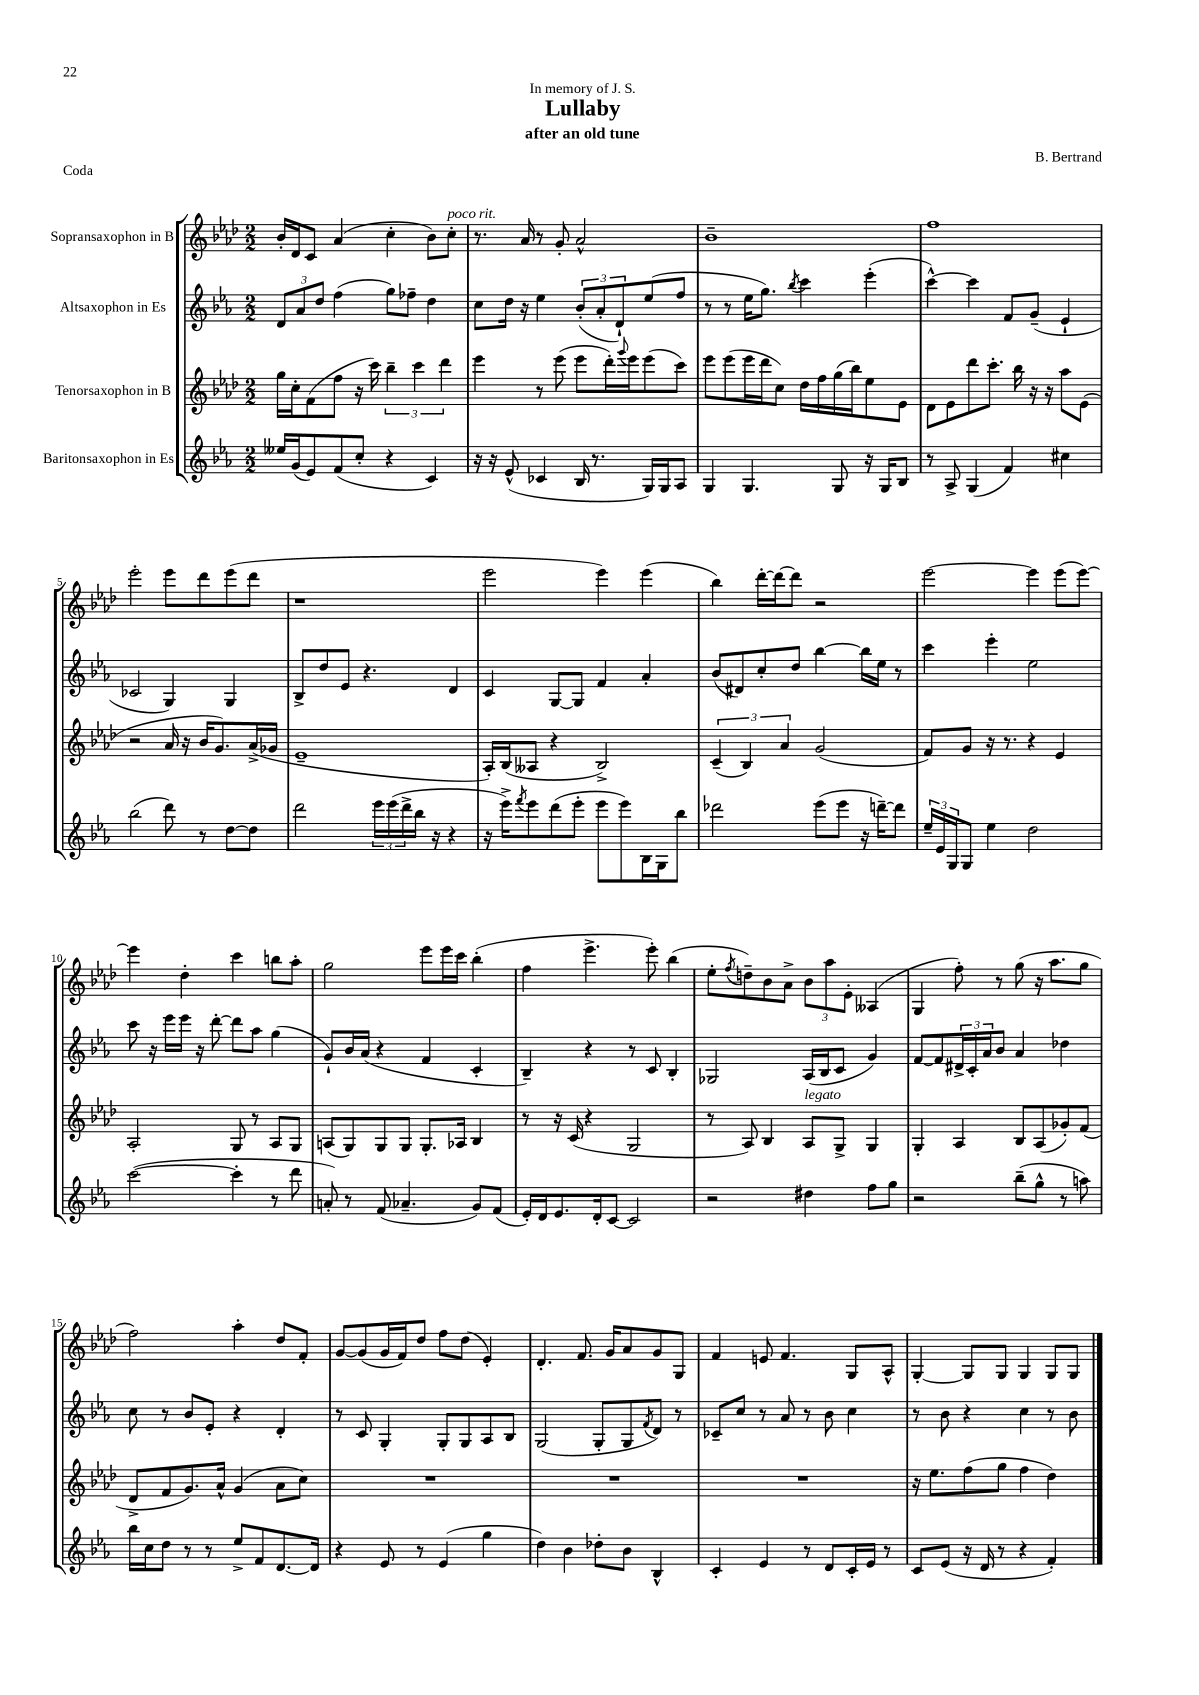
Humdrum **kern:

**kern	**kern	**kern	**kern
*part4	*part3	*part2	*part1
*staff4	*staff3	*staff2	*staff1
*I"Baritonsaxophon in Es	*I"Tenorsaxophon in B	*I"Altsaxophon in Es	*I"Sopransaxophon in B
*clefG2	*clefG2	*clefG2	*clefG2
*k[b-e-a-]	*k[b-e-a-d-]	*k[b-e-a-]	*k[b-e-a-d-]
*M2/2	*M2/2	*M2/2	*M2/2
=1	=1	=1	=1
16ee--X/LL	16gg\LL	12d/L	16b-'/LL
(16g/J	16cc'\J	.	16d-/J
.	.	12a-/	.
8e-/)	(8f\	.	8c/J
.	.	12dd/J	.
(8f/	8ff\J	(4ff\	(4a-/
8cc'/J	16r	.	.
.	16ccc\)	.	.
4r	6bb-~\	8gg\L)	4cc'\
.	.	8ff-X~\J	.
.	6ccc\	.	.
4c/)	.	4dd\	8b-\L)
.	6ddd-\	.	.
!	!	!	!LO:TX:a:i:t=poco rit.
.	.	.	8cc'\J
=2	=2	=2	=2
16r	4eee-\	8cc\L	8.r
16r	.	.	.
(8e-^^/	.	16dd\Jk	.
.	.	16r	16a-/
4c-X/	8r	4ee-\	8r
.	(8eee-\	.	8g'/
16B-/	8eee-\L	(12b-'/L	2a-^^/
8.r	.	.	.
.	.	12a-'/	.
.	16ddd-'\L)	.	.
.	.	12d`/)	.
.	8qqggg/	.	.
.	16eee-\J	.	.
16G/LL)	(8eee-\	(8ee-/	.
16G/J	.	.	.
8A-/J	8ccc\J)	8ff/J	.
=3	=3	=3	=3
4G/	8eee-\L	8r	1b-~
.	(8eee-\	8r	.
4.G/	16eee-\L	16ee-\KL	.
.	16ddd-\J	8.gg\J)	.
.	8cc\J)	.	.
.	.	8qbb-/	.
.	16dd-\LL	4ccc\	.
.	16ff\	.	.
8G/	(16gg\	.	.
.	16bb-\J)	.	.
16r	8ee-\	(4eee-'\	.
16G/KL	.	.	.
8B-/J	8e-\J	.	.
=4	=4	=4	=4
8r	8d-\L	[4ccc^^\)	1ff
8A-^/	8e-\	.	.
(4G/	8ddd-\	4ccc\]	.
.	8.ccc'\J	.	.
4f/)	.	8f/L	.
.	16bb-\	.	.
.	16r	(8g~/J	.
.	16r	.	.
4cc#X\	8aa-\L	4e-`/	.
.	(8e-\J	.	.
!!LO:LB:g=z
=5	=5	=5	=5
(2bb-\	2r	2c-X/	2eee-'\
8ddd\)	16a-/	4G/)	8eee-\L
.	16r	.	.
8r	16b-/KL	.	8ddd-\
.	8.g/)	.	.
[8dd\L	.	4G/	(8eee-\
8dd\J]	(16a-^/L	.	8ddd-\J
.	16g-X/JJ	.	.
=6	=6	=6	=6
2ddd\	1e-~	8B-^/L	1r
.	.	8dd/	.
.	.	8e-/J	.
.	.	4.r	.
24eee-\LL	.	.	.
(24eee-\	.	.	.
24ddd^\	.	.	.
16bb-\JJ	.	.	.
16r	.	.	.
4r	.	4d/	.
=7	=7	=7	=7
16r	16A-'/LL)	4c/	2eee-\
16eee-^\KL)	(16B-/J	.	.
8qfff/	.	.	.
8eee-\	8A--X/J	.	.
(8ddd\	4r	[8G/L	.
8eee-'\J	.	8G/J]	.
8eee-\L	2B-^/)	4f/	4eee-\)
8eee-\)	.	.	.
16B-\L	.	4a-'/	(4eee-\
16G\J	.	.	.
8bb-\J	.	.	.
=8	=8	=8	=8
2ddd-X\	(6c~/	(8b-/L	4bb-\)
.	.	8d#X/)	.
.	6B-/)	.	.
.	.	8cc'/	[16ddd-'\LL
.	.	.	16ddd-\J_
.	6a-/	.	.
.	.	8dd/J	8ddd-\J]
(8eee-\L	(2g/	[4bb-\	2r
8eee-\J	.	.	.
16r	.	16bb-\LL]	.
[16dddn~\KL)	.	16ee-\JJ	.
8ddd\J]	.	8r	.
=9	=9	=9	=9
24ee-~/LL	8f/L)	4ccc\	[2eee-\
24e-/	.	.	.
24G/J	.	.	.
8G/J	8g/J	.	.
4ee-\	16r	4eee-'\	.
.	8.r	.	.
2dd\	4r	2ee-\	4eee-\]
.	4e-/	.	(8eee-\L
.	.	.	[8eee-\J)
!!LO:LB:g=z
=10	=10	=10	=10
([2ccc\	2A-'/	8ccc\	4eee-\]
.	.	16r	.
.	.	16eee-\LL	.
.	.	16eee-\JJ	4dd-'\
.	.	16r	.
.	.	[8ddd'\	.
4ccc'\]	8G/	8ddd\L]	4ccc\
.	8r	8aa-\J	.
8r	8A-/L	(4gg\	8bbn\L
8ddd\	8G/J	.	8aa-'\J
=11	=11	=11	=11
8an'/)	(8An/L	8g`/L)	2gg\
8r	8G/)	16b-/L	.
.	.	(16a-/JJ	.
(8f/	8G/	4r	.
4.a-X~/	8G/J	.	.
.	8.G'/L	4f/	8eee-\L
.	.	.	16eee-\L
.	16A-X/Jk	.	16ccc\JJ
8g/L)	4B-/	4c'/	(4bb-'\
(8f/J	.	.	.
=12	=12	=12	=12
16e-'/LL)	8r	4B-~/)	4ff\
16d/J	.	.	.
8.e-/	16r	.	.
.	(16c/	.	.
.	4r	4r	4.eee-^\
16d'/k	.	.	.
[8c/J	.	.	.
2c/]	2G/	8r	.
.	.	8c/	8eee-'\)
.	.	4B-'/	(4bb-\
=13	=13	=13	=13
2r	8r	2G-X/	8ee-'\L
.	.	.	8qff/
.	8A-/)	.	8ddn~\)
.	4B-/	.	8b-\
.	.	.	8a-^\J
!	!LO:TX:a:i:t=legato	!	!
4dd#X\	8A-/L	(16A-/LL	12b-\L
.	.	16B-/J	.
.	.	.	12aa-\
.	8G^/J	8c/J	.
.	.	.	12e-'\J
8ff\L	4G/	4g/)	(4A--X/
8gg\J	.	.	.
=14	=14	=14	=14
2r	4G'/	[8f/L	4G/
.	.	8f/]	.
.	4A-/	24d#X^/L	8ff'\)
.	.	24c'/	.
.	.	24a-/J	.
.	.	8b-/J	8r
(8bb-~\L	8B-/L	4a-/	(8gg\
8gg^^\J	(8A-/	.	16r
.	.	.	8.aa-\L
8r	8g-X'/)	4dd-X\	.
8aan\)	(8f/J	.	8gg\J
!!LO:LB:g=z
=15	=15	=15	=15
16bb-\LL	8d-^/L	8cc\	2ff\)
16cc\J	.	.	.
8dd\J	8f/	8r	.
8r	8.g/)	8b-/L	.
8r	.	8e-'/J	.
.	16a-^^/Jk	.	.
8ee-^/L	(4g/	4r	4aa-'\
8f/	.	.	.
[8.d/	8a-\L	4d'/	8dd-/L
.	8cc\J)	.	8f'/J
16d/Jk]	.	.	.
=16	=16	=16	=16
4r	1r	8r	[8g/L
.	.	8c/	(8g/]
8e-/	.	4G'/	16g/L
.	.	.	16f/J)
8r	.	.	8dd-/J
(4e-/	.	8G'/L	8ff\L
.	.	8G/	(8dd-\J
4gg\	.	8A-/	4e-'/)
.	.	8B-/J	.
=17	=17	=17	=17
4dd\)	1r	(2G/	4.d-'/
4b-\	.	.	.
.	.	.	8.f/
8dd-X'\L	.	8G'/L	.
.	.	.	16g/KL
8b-\J	.	8G/	8a-/
.	.	8qf/	.
4B-^^/	.	8d/J)	8g/
.	.	8r	8G/J
=18	=18	=18	=18
4c'/	1r	8c-X~/L	4f/
.	.	8cc/J	.
4e-/	.	8r	8en/
.	.	8a-/	4.f/
8r	.	8r	.
8d/L	.	8b-\	.
16c'/L	.	4cc\	8G/L
16e-/JJ	.	.	.
8r	.	.	8A-^^/J
=19	=19	=19	=19
8c/L	16r	8r	[4G'/
.	8.ee-\L	.	.
(8e-/J	.	8b-\	.
16r	(8ff\	4r	8G/L]
16d/	.	.	.
8r	8gg\J	.	8G/J
4r	4ff\	4cc\	4G/
4f'/)	4dd-\)	8r	8G/L
.	.	8b-\	8G/J
==	==	==	==
*-	*-	*-	*-
